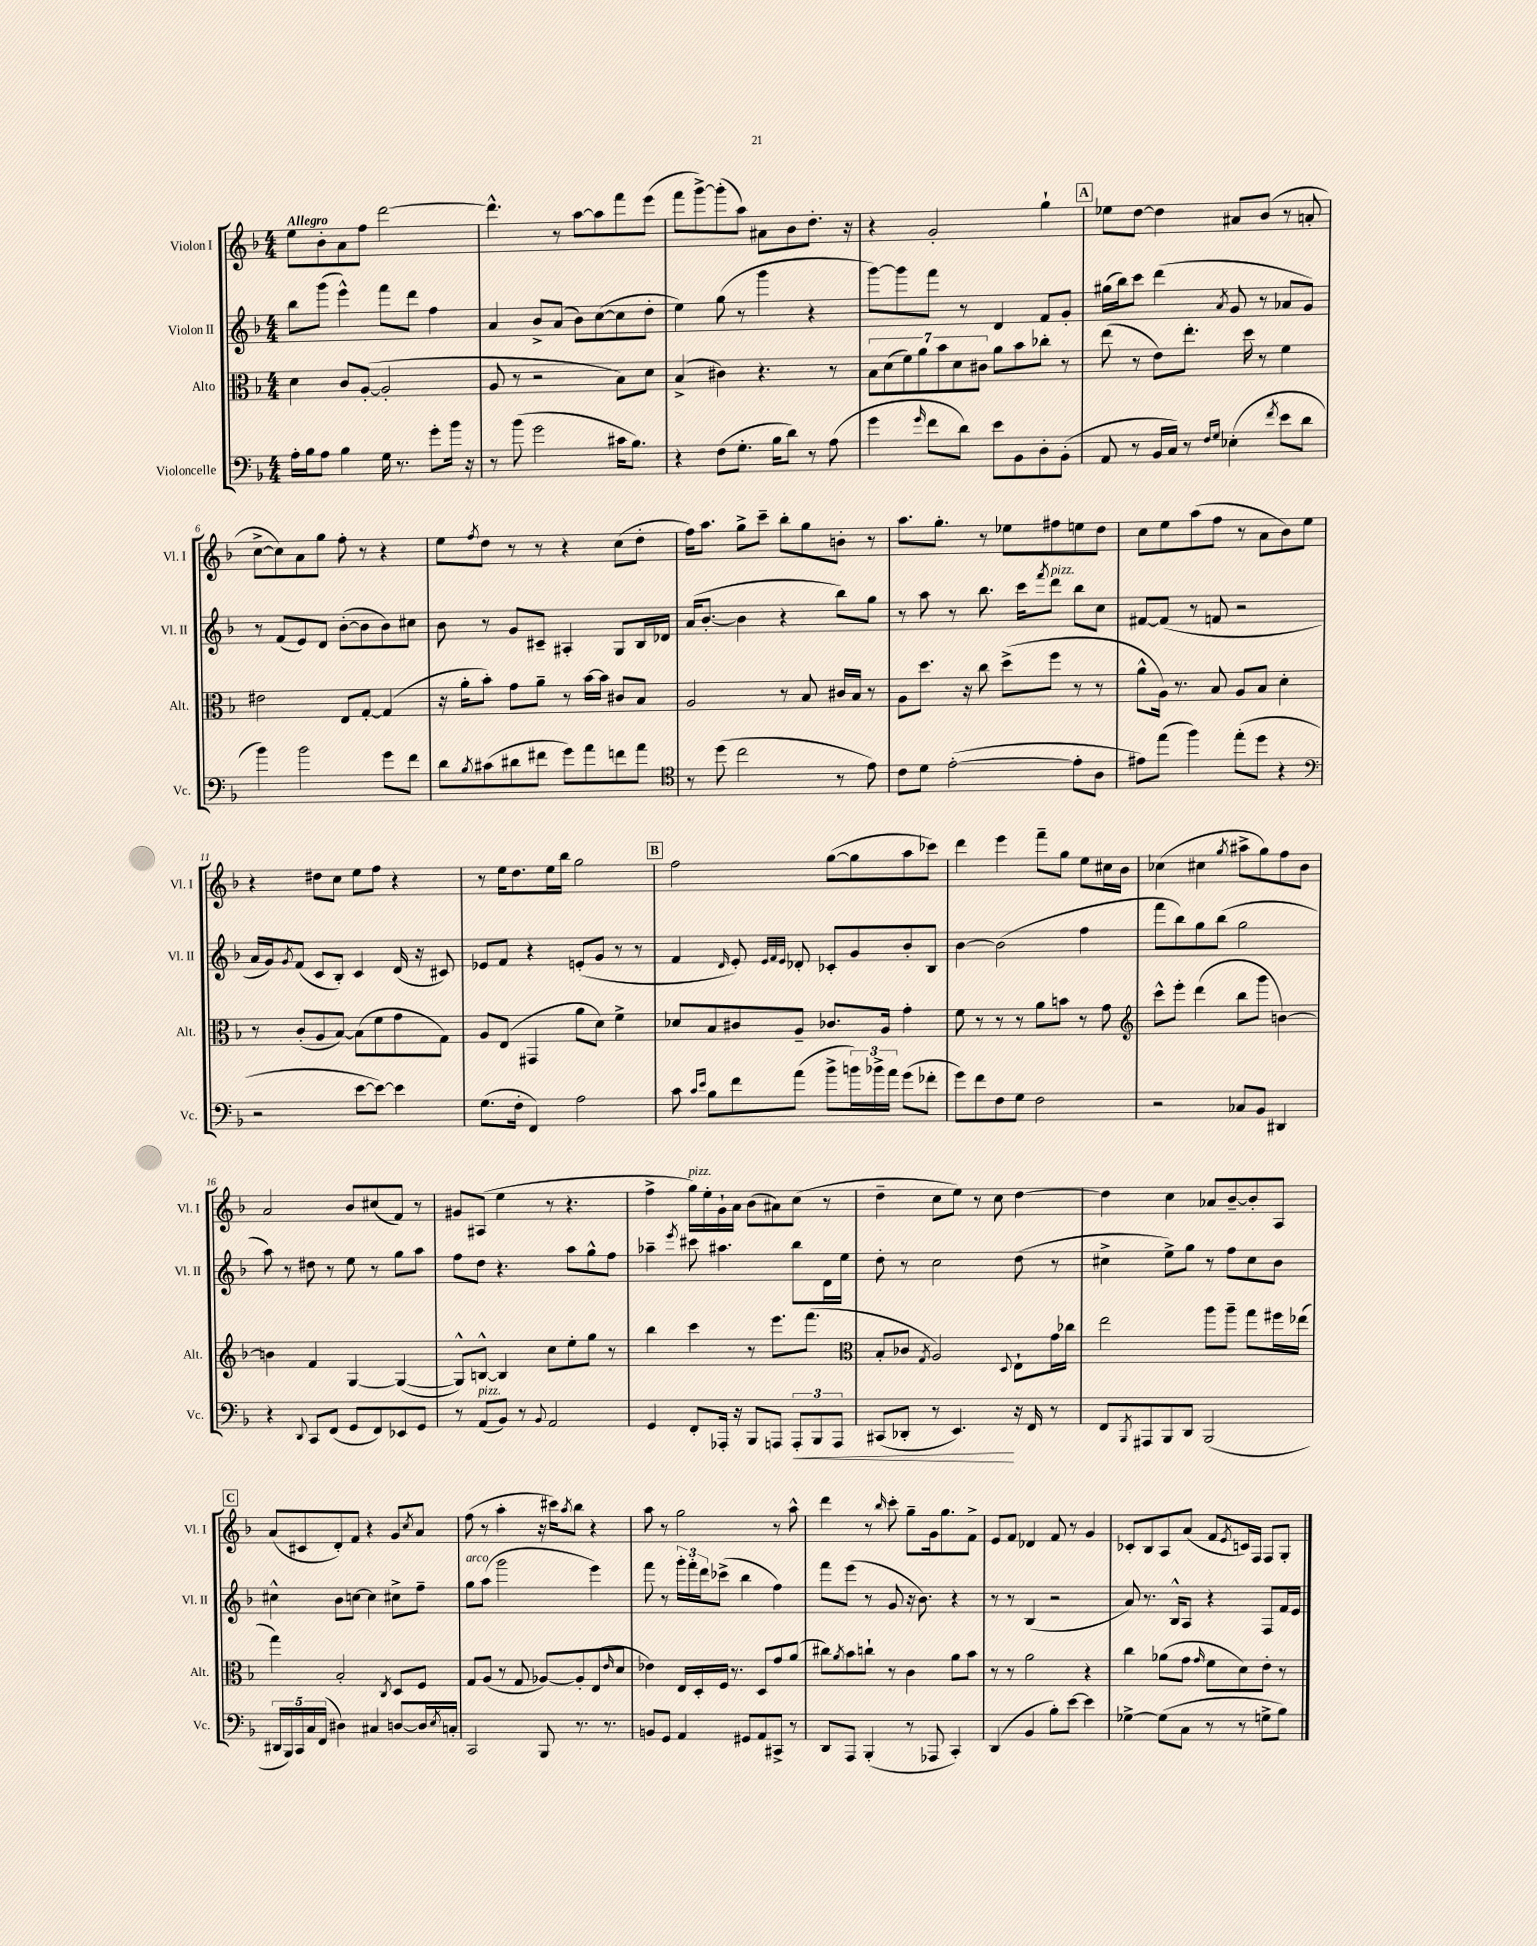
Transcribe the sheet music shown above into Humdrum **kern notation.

**kern	**dynam	**kern	**kern	**kern
*part4	*part4	*part3	*part2	*part1
*staff4	*staff4	*staff3	*staff2	*staff1
*I"Violoncelle	*	*I"Alto	*I"Violon II	*I"Violon I
*I'Vc.	*	*I'Alt.	*I'Vl. II	*I'Vl. I
*clefF4	*	*clefC3	*clefG2	*clefG2
*k[b-]	*	*k[b-]	*k[b-]	*k[b-]
*M4/4	*	*M4/4	*M4/4	*M4/4
=1	=1	=1	=1	=1
!	!	!	!	!LO:TX:a:B:t=Allegro
16A'\LL	.	4d\	8bb-\L	8ee\L
16B-\J	.	.	.	.
8A\J	.	.	(8ggg\J	8b-'\
4B-\	.	8c/L	4eee^^\)	8a\
.	.	([8A'/J	.	8ff\J
16G\	.	2A'/]	8fff\L	[2ddd\
8.r	.	.	.	.
.	.	.	8ddd\J	.
8g'\L	.	.	4ff\	.
16b-\Jk	.	.	.	.
16r	.	.	.	.
=2	=2	=2	=2	=2
8r	.	8A/	4a/	4.ddd^^\]
(8b-\	.	8r	.	.
2g\	.	2r	8b-^/L	.
.	.	.	(8a/J	8r
.	.	.	8b-\L)	[8aa\L
.	.	.	([8cc\	8aa\]
16c#X\KL	.	8B-\L)	8cc\]	8fff\
8.B-\J)	.	.	.	.
.	.	8d\J	8dd'\J	(8eee\J
=3	=3	=3	=3	=3
4r	.	(4B-^/	4ee\)	8fff\L
.	.	.	.	[8ggg^\)
(8F\L	.	4c#X\)	(8gg\	(8ggg'\]
8.G'\J	.	.	8r	8aa\J)
.	.	4.r	4ggg\	8a#X\L
16B-\KL	.	.	.	.
8d\J)	.	.	.	8b-\
8r	.	.	4r	8.dd'\J
(8A\	.	8r	.	.
.	.	.	.	16r
=4	=4	=4	=4	=4
4g\	.	14B-\L	[8ggg\L)	4r
.	.	(14d\	.	.
.	.	.	8ggg\]	.
.	.	14f\)	.	.
.	.	14a\	.	.
16qqg/	.	.	.	.
8f\L	.	.	8fff\J	2g'/
.	.	14b-\	.	.
.	.	14d\	.	.
8d\J)	.	.	8r	.
.	.	14c#X\J	.	.
8e\L	.	8a\L	4d/	.
8BB-\	.	8b-\	.	.
8D'\	.	8cc-X'\J	8f/L	4gg`\
(8BB-'\J	.	8r	8g'/J	.
!!LO:REH:place=s1:t=A
=5	=5	=5	=5	=5
8AA/	.	(8ee\	(16gg#X\LL	8ee-X\L
.	.	.	16bb-\J)	.
8r	.	8r	8ccc\J	[8dd\J
16BB-/LL	.	8e\L)	(4ddd\	4dd\]
16C/JJ)	.	.	.	.
8r	.	8.ee'\J	.	.
16qqF/LL	.	.	.	.
16qqG/JJ	.	.	8qa/	.
(4E-X'\	.	.	8g/	8a#X/L
.	.	16dd\	.	.
.	.	8r	8r	(8b-/J
8qf/	.	.	.	.
8e\L	.	4f\	8a-X/L	8r
8d\J	.	.	8g/J)	8an'/
!!LO:LB:g=z
=6	=6	=6	=6	=6
4b-\)	.	2e#X\	8r	[8cc^\L
.	.	.	(8f/L	8cc\])
2b-\	.	.	8e/)	8a\
.	.	.	8d/J	8gg\J
.	.	8E/L	([8b-'\L	8ff'\
.	.	[8G'/J	8b-\]	8r
8g\L	.	(4G/]	8b-\)	4r
8f\J	.	.	8cc#X\J	.
=7	=7	=7	=7	=7
8d\L	.	16r	8b-\	8ee\L
.	.	16a'\KL	.	.
8qB-/	.	.	.	8qff/
(8c#X\	.	8b-'\J)	8r	8dd\J
8d#X\	.	8g\L	8g/L	8r
8f#X\J	.	8a~\J	8c#X~/J	8r
8g\L)	.	8r	4A#X'/	4r
8a\	.	[16b-\LL	.	.
.	.	16b-\JJ]	.	.
8fn\	.	8c#X/L	8G/L	(8cc\L
8a\J	.	8B-/J	16B-/L	8dd'\J
.	.	.	16d-X/JJ	.
=8	=8	=8	=8	=8
*clefC4	*	*	*	*
8r	.	2A/	(16a/KL	16ff\KL)
.	.	.	[8.b-'/J	8.aa\J
(8dd\	.	.	.	.
2cc\	.	.	4b-\]	8gg^\L
.	.	.	.	8ccc~\J
.	.	8r	4r	8bb-'\L
.	.	8B-/	.	8gg\
8r	.	16c#X/LL	8bb-\L)	8bn'\J
.	.	16B-/JJ	.	.
8e\)	.	8r	8gg\J	8r
=9	=9	=9	=9	=9
8c\L	.	8A\L	8r	8.aa\L
8d\J	.	8.dd\J	8aa\	.
.	.	.	.	8.gg'\J
([2e'\	.	.	8r	.
.	.	16r	.	.
.	.	8cc\	8.bb-\	8r
.	.	(8dd^\L	.	8ee-X\L
.	.	.	16ccc\KL	.
.	.	.	8qfff/	.
!	!	!	!LO:TX:a:i:t=pizz.	!
.	.	8ff\J	8ddd\J	8ff#X\
8e'\L]	.	8r	8bb-\L	8een\
8A\J	.	8r	8cc\J	8dd\J
=10	=10	=10	=10	=10
8e#X\L)	.	8a^^\L	[8f#X/L	8cc\L
(8ee\J	.	16A\Jk)	(8f#/J]	8ee\
.	.	8.r	.	.
4ff\)	.	.	8r	(8aa\
.	.	8B-/	8fn/	8ff\J
(8ee'\L	.	8A/L	2r	8r
8dd\J	.	8B-/J	.	8a\L
4r	.	4d'\	.	8b-\)
.	.	.	.	8ee\J
!!LO:LB:g=z
=11	=11	=11	=11	=11
*clefF4	*	*	*	*
2r	.	8r	16a/LL	4r
.	.	.	16g/J)	.
.	.	.	8qg/	.
.	.	(8c'/L	(8f/J	.
.	.	8A/	8c/L	8dd#X\L
.	.	[8B-/J)	8B-'/J)	8cc\J
[8e\L	.	(8B-\L]	4c/	8ee\L
8e\J_)	.	8f\	.	8ff\J
4e\]	.	8g\	(16d/	4r
.	.	.	16r	.
.	.	8G\J)	8c#X/)	.
=12	=12	=12	=12	=12
(8.G\L	.	8A/L	8e-X/L	8r
.	.	(8E/J	8f/J	16ee\KL
16F'\Jk	.	.	.	8.dd\
4FF/)	.	4GG#X/	4r	.
.	.	.	.	16ee\L
.	.	.	.	16bb-\JJ
2A\	.	8a\L	(8en'/L	2gg\
.	.	8d\J)	8g/J	.
.	.	4f^\	8r	.
.	.	.	8r	.
!!LO:REH:place=s1:t=B
=13	=13	=13	=13	=13
8c\	.	8d-X/L	4f/	2ff\
16qqc/LL	.	.	.	.
16qqe/JJ	.	.	.	.
8B-\L	.	8B-/	.	.
.	.	.	16qqd/	.
8f\	.	8c#X/	8e'/)	.
.	.	.	32qqe/LLL	.
.	.	.	32qqf/	.
.	.	.	32qqe/JJJ	.
(8a\J	.	8A~/J	8d-X'/	.
8b-^\L	.	8.c-X/L	8c-X'/L	([8gg\L
24bn\L)	.	.	8g/	8gg\]
24b-X^\	.	.	.	.
.	.	16A/Jk	.	.
24a\JJ	.	.	.	.
(8g\L	.	4g'\	8b-'/	8aa\
8f-X'\J	.	.	8B-/J	8ccc-X\J)
=14	=14	=14	=14	=14
8g\L)	.	8f\	[4b-\	4ddd\
8f\	.	8r	.	.
8F\	.	8r	(2b-\]	4eee\
8G\J	.	8r	.	.
2F\	.	8a\L	.	8fff~\L
.	.	8bn\J	.	8gg\J
.	.	8r	4ff\	8ee\L
.	.	8g\	.	16cc#X\L
.	.	.	.	16b-\JJ
=15	=15	=15	=15	=15
*	*	*clefG2	*	*
2r	.	8ccc^^\L	8fff\L	(4cc-X\
.	.	8eee'\J	8bb-\)	.
.	.	(4ddd\	8gg\	4cc#X\
.	.	.	(8bb-\J	.
.	.	.	.	8qgg/
8C-X/L	.	8bb-\L	2gg\	8aa#X^\L
8BB-/J	.	8ggg\J	.	8gg\)
4DD#X/	.	[4bn\)	.	8ff\
.	.	.	.	8b-\J
!!LO:LB:g=z
=16	=16	=16	=16	=16
4r	.	4bn\]	8aa\)	2a/
.	.	.	8r	.
8qqDD/	.	.	.	.
8CC/L	.	4f/	8dd#X\	.
(8FF/J	.	.	8r	.
8GG/L	.	[4G/	8ee\	8b-/L
8FF/)	.	.	8r	(8cc#X/
8EE-X/	.	(4G/_	8gg\L	8f/J)
8GG/J	.	.	8aa\J	8r
=17	=17	=17	=17	=17
8r	.	8G^^/L])	8ff\L	8g#X/L
!LO:TX:a:i:t=pizz.	!	!	!	!
(8AA/L	.	[8Bn^^/J	8dd\J	(8A#X/J
8BB-/J)	.	4B/]	4.r	4ee\
8r	.	.	.	.
8qqBB-/	.	.	.	.
2AA/	.	8cc\L	.	8r
.	.	8ee'\	8aa\L	4.r
.	.	8gg\J	8gg^^\	.
.	.	8r	8ff\J	.
=18	=18	=18	=18	=18
4GG/	.	4bb-\	4aa-X~\	4ff^\
.	.	.	8qeee/	.
!	!	!	!	!LO:TX:a:i:t=pizz.
8FF'/L	.	4ccc\	8ccc#X\	16gg\LL)
.	.	.	.	16ee'\
16AAA-X'/Jk	.	.	4.aa#X\	16g`\
16r	.	.	.	16a\JJ
8BBB-/L	.	8r	.	(8b-\L
8AAAn/J	.	8.eee\L	.	8a#X\)
!	!LO:HP:b	!	!	!
12AAA'/L	<	.	8bb-\L	(8cc\J
.	.	(8.fff\J	.	.
12BBB-/	.	.	.	.
.	.	.	16d\L	8r
12AAA/J	.	.	.	.
.	.	.	16ee\JJ	.
=19	=19	=19	=19	=19
*	*	*clefC3	*	*
(8CC#X/L	.	8B-'/L	8dd'\	4dd~\
8DD-X'/J	.	8c-X/J	8r	.
.	.	8qG/	.	.
8r	.	2A/)	2cc\	8cc\L
4.EE/)	.	.	.	8ee\J)
.	.	.	.	8r
.	.	.	.	8cc\
.	.	8qqD/	.	.
16r	[	8E`\L	(8dd\	[4dd\
16FF/	.	.	.	.
8r	.	16g\L	8r	.
.	.	16cc-X\JJ	.	.
=20	=20	=20	=20	=20
8FF/L	.	2ee\	4cc#X^\	4dd\]
8qBBB-/	.	.	.	.
8AAA#X/	.	.	.	.
8BBB-/	.	.	8ee^\L)	4cc\
8DD/J	.	.	8gg\J	.
(2BBB-/	.	8aa\L	8r	8a-X/L
.	.	8aa~\J	8ff\L	[8b-~/
.	.	8gg\L	8cc#\	8b-'/]
.	.	16ff#X\L	8b-\J	8A/J
.	.	(16ee-X\JJ	.	.
!!LO:LB:g=z
!!LO:REH:place=s1:t=C
=21	=21	=21	=21	=21
20DD#X/LL	.	4gg\)	4cc#X^^\	(8a/L
20BBB-/)	.	.	.	.
20CC/	.	.	.	.
.	.	.	.	8c#X/
20C/	.	.	.	.
(20FF/JJ	.	.	.	.
4D#X\)	.	2B-'/	8b-\L	8d'/)
.	.	.	[8ccn\J	8f/J
4C#X/	.	.	4cc\]	4r
.	.	8qC/	.	.
[8Dn/L	.	8D/L	8cc#X^\L	8g/L
.	.	.	.	8qcc/
16D/L]	.	8F/J	8ff~\J	8a/J
8qE/	.	.	.	.
16Cn'/JJ	.	.	.	.
=22	=22	=22	=22	=22
!	!	!	!LO:TX:a:i:t=arco	!
2CC/	.	8G/L	8gg\L	(8ff\
.	.	(8A/J	(8aa\J	8r
.	.	8r	2ggg\	4aa'\
.	.	8G/	.	.
8BBB-/	.	[8A-X/L)	.	16r
.	.	.	.	16ccc#X\KL)
.	.	.	.	8qaa/
8.r	.	8A-'/]	.	8bb-\J
.	.	(8E/	4eee\)	4r
8.r	.	.	.	.
.	.	16qqe/	.	.
.	.	8d/J	.	.
=23	=23	=23	=23	=23
8BBn/L	.	4e-X\)	8fff\	8aa\
8GG/J	.	.	8r	8r
4AA/	.	16E/LL	24ggg'\LL	2gg\
.	.	.	24fff'\	.
.	.	16D'/	.	.
.	.	.	24ddd\J	.
.	.	16F/JJ	(8ccc-X^\J	.
.	.	8.r	.	.
8GG#X/L	.	.	4bb-\	.
8AA/	.	8D/L	.	.
8CC#X^/J	.	8g/	4ff\)	8r
8r	.	(8a/J	.	8aa^^\
=24	=24	=24	=24	=24
8DD/L	.	8cc#X\L)	8fff\L	4ddd\
.	.	8qa/	.	.
8AAA/J	.	8b-\	(8eee\J	.
(4BBB-'/	.	8ccn`\J	8r	8r
.	.	.	.	16qqbb-/
.	.	8r	8g/	8ccc'\
8r	.	4c\	16r	8gg~\L
.	.	.	8.b-\)	.
8AAA-X/	.	.	.	16g\k
.	.	.	.	8.gg\
4CC'/)	.	8a\L	4r	.
.	.	8b-\J	.	8f^\J
=25	=25	=25	=25	=25
(4DD/	.	8r	8r	8e/L
.	.	8r	8r	8f/J
4BB-/	.	2a\	(4B-/	4d-X/
8B-'\L)	.	.	2r	8f/
[8e\J	.	.	.	8r
4e\]	.	4r	.	4g/
=26	=26	=26	=26	=26
[4G-X^\	.	4cc\	8a/)	8c-X'/L
.	.	.	8.r	8B-/
(8G-\L]	.	(8a-X\L	.	8A/
.	.	.	16B-^^/KL	.
8C\J	.	8g\J	8A/J	(8a/J
.	.	16qqg/	.	.
8r	.	8f\L	4r	8f/L
.	.	.	.	8qe/
8r	.	8d\)	.	16cn/L)
.	.	.	.	16F/JJ
8Gn^\L	.	8e'\J	8F/L	8F/L
8B-\J)	.	8r	16f/L	8G'/J
.	.	.	16e/JJ	.
==	==	==	==	==
*-	*-	*-	*-	*-
